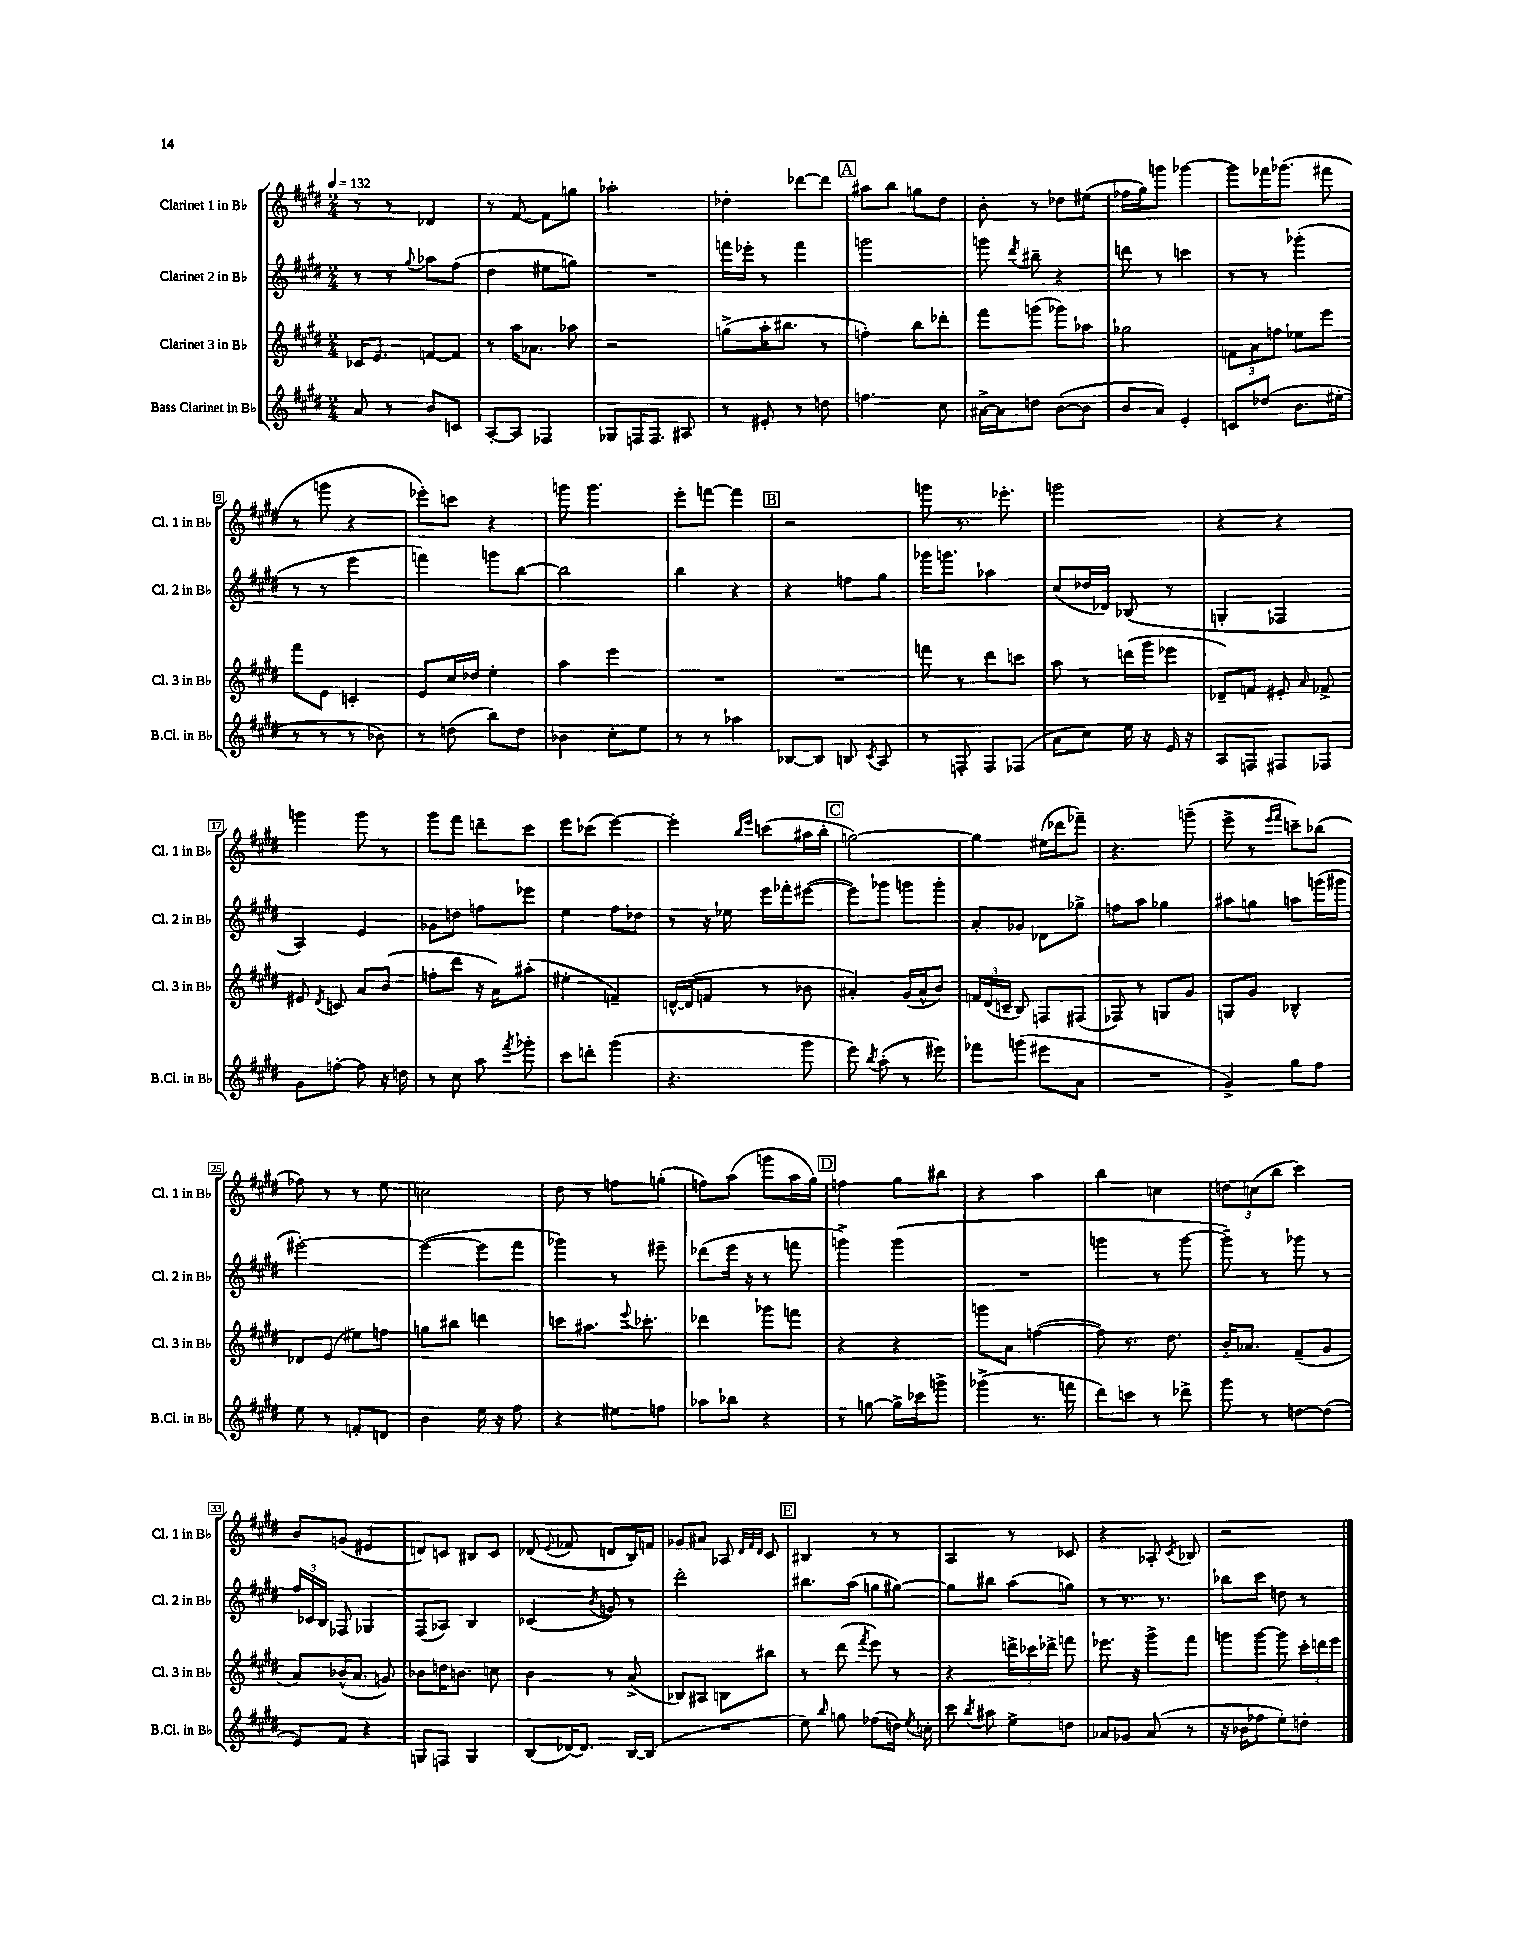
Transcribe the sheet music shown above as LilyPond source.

<<
\new StaffGroup <<
\new Staff = "s0" \with { instrumentName = "Clarinet 1 in Bb" shortInstrumentName = "Cl. 1 in Bb" } {
    \clef treble \key e \major \numericTimeSignature \time 2/4 \tempo 4 = 132
    \autoBeamOff r8 r8 des'4 |
    r8 fis'8~ fis'8[ g''8] |
    aes''2-. |
    des''4-. des'''8[~ des'''8] |
    \mark \markup { \box "A" } ais''8[ b''8] g''8[ dis''8] |
    b'8-. r8 des''8[ eis''8]( |
    fes''16[ gis''16) g'''8] ges'''4~ |
    ges'''8[ fes'''16 ges'''8.]( fis'''8 |
    r8 g'''8 r4 |
    ees'''8[-.) c'''8] r4 |
    g'''8 g'''4. |
    e'''8[-. f'''8]~ f'''4 |
    \mark \markup { \box "B" } r2 |
    g'''8 r8. ees'''8.-. |
    g'''2 |
    r4 r4 |
    g'''4 g'''8 r8 |
    gis'''8[ fis'''8] d'''8[-- cis'''8] |
    e'''8[ ces'''8]( e'''4~) |
    e'''4-. \grace { b''16[ e'''16] } c'''8[( ais''16 b''16]-. |
    \mark \markup { \box "C" } g''2~) |
    g''4 eis''16[( des'''16 fes'''8]--) |
    r4. g'''8--( |
    e'''8-> r8 \grace { e'''16[ fis'''16] } c'''8[--) bes''8]( |
    fes''8) r8 r8 e''8 |
    c''2 |
    dis''8 r8 f''8[ g''8]-.( |
    f''8[) a''8]( g'''8[ a''16 gis''16]) |
    \mark \markup { \box "D" } f''4 gis''8[ bis''8] |
    r4 a''4 |
    b''4 c''4 |
    \tuplet 3/2 { d''8[ c''8( b''8] } cis'''4) |
    b'8[ g'8]( eis'4 |
    d'8[) c'8] bis8[ c'8] |
    des'8( \appoggiatura { e'8 } fes'8 d'8[ b16) f'16] |
    ges'8[ ais'8] aes8 \grace { dis'32[ fis'32 dis'32] } cis'8 |
    \mark \markup { \box "E" } bis4 r8 r8 |
    a4 r8 ces'8 |
    r4 aes8-. \acciaccatura { cis'8 } bes8 |
    r2 \bar "|." |
}
\new Staff = "s1" \with { instrumentName = "Clarinet 2 in Bb" shortInstrumentName = "Cl. 2 in Bb" } {
    \clef treble \key e \major \numericTimeSignature \time 2/4
    \autoBeamOff r8 r8 \appoggiatura { gis''8 } aes''8[ fis''8]( |
    dis''4 eis''8[ g''8]) |
    R2 |
    f'''16[ ees'''16]-. r8 f'''4 |
    \mark \markup { \box "A" } g'''2 |
    g'''8 \acciaccatura { dis'''8 } bis''8-- r4 |
    d'''8 r8 c'''4 |
    r8 r8 ges'''4-.( |
    r8 r8 e'''4 |
    f'''4) g'''8[ b''8]~ |
    b''2 |
    b''4 r4 |
    \mark \markup { \box "B" } r4 f''8[ gis''8] |
    ges'''16[ g'''8.] aes''4 |
    cis''8[( des''16 des'16]) bes8( r8 |
    g4-. fes4 |
    a4) e'4 |
    ges'8[ d''8] f''8[ ees'''8] |
    e''4 fis''8[ des''8] |
    r8 r16 ees''16 e'''16[ fes'''16-. eis'''8]~( |
    \mark \markup { \box "C" } eis'''8[) ges'''8] g'''8[ g'''8]-. |
    a'8[-. ges'8] des'8[ ges''8]-> |
    f''8[ a''8] ges''4 |
    ais''8[ g''8] a''8[ g'''16( gis'''16] |
    eis'''2~-.) |
    eis'''4~( eis'''8[ fis'''8] |
    ges'''4) r8 eis'''8-- |
    des'''8[( e'''16] r16 r8 f'''8 |
    \mark \markup { \box "D" } g'''4->) g'''4( |
    R2 |
    g'''4 r8 g'''8~ |
    g'''8--) r8 ges'''8 r8 |
    \tuplet 3/2 { fis''16[ ces'16 b16] } fes8 ges4 |
    fis8[( aes8]) b4 |
    ces'4( \acciaccatura { b'8 } g'8) r8 |
    dis'''2-. |
    \mark \markup { \box "E" } bis''8.[ a''16]( g''8[ gis''8]~) |
    gis''8[ bis''8] a''8[( g''8]) |
    r8 r8. r8. |
    bes''8[ cis'''8] d''8 r8 \bar "|." |
}
\new Staff = "s2" \with { instrumentName = "Clarinet 3 in Bb" shortInstrumentName = "Cl. 3 in Bb" } {
    \clef treble \key e \major \numericTimeSignature \time 2/4
    \autoBeamOff ces'16[ e'8.] f'8[~ f'8] |
    r8 a''16[ aes'8.] aes''8 |
    r2 |
    g''8[->( a''16-. bis''8.] r8 |
    \mark \markup { \box "A" } f''4-.) b''8[ des'''8]-. |
    fis'''8[ g'''8]( ges'''8[) aes''8] |
    ges''2 |
    \tuplet 3/2 { f'8[ a'8 f''8] } ees''8[ e'''8] |
    fis'''8[ e'8] c'4-. |
    e'8[ cis''16 des''16] e''4-. |
    a''4 e'''4 |
    R2 |
    \mark \markup { \box "B" } R2 |
    f'''8 r8 dis'''8[ c'''8] |
    a''8 r8 d'''16[( gis'''16 ees'''8] |
    des'8[--) f'8] eis'8-. \grace { a'16 } fes'8-> |
    eis'8 \acciaccatura { dis'8 } c'8 a'8[ b'8]( |
    f''8[-. dis'''8] r16 a'16[) ais''8]-.( |
    eis''4-. f'4--) |
    d'16[~-^ d'16( f'8] r8 bes'8 |
    \mark \markup { \box "C" } ais'4-.) gis'16[( ais'16-^ b'8]) |
    \tuplet 3/2 { f'16[ dis'16( c'16]-- } b8) f8[ fis8]( |
    fes8) r8 g8[ gis'8] |
    g8[ gis'8] bes4-^ |
    des'8[ e'8]( eis''8[) f''8] |
    g''8[ bis''8] d'''4 |
    c'''8[ ais''8.] \appoggiatura { e'''8 } ces'''8.-. |
    des'''4 ges'''8[ f'''8] |
    \mark \markup { \box "D" } r4 r4 |
    g'''8[ a'8] f''4~( |
    f''8) r8. dis''8. |
    b'16[-. aes'8.] fis'8[--( gis'8] |
    a'8[) bes'16-^( a'8.] g'8) |
    bes'8[ d''16 b'8.] c''8 |
    b'4 r8 a'8->( |
    bes8[) ais8] b8[ bis''8] |
    \mark \markup { \box "E" } r8 dis'''8( \acciaccatura { fis'''8 } e'''8) r8 |
    r4 \tuplet 3/2 { d'''16[-> ces'''16 des'''16]-> } f'''8 |
    ees'''8. r16 gis'''8[-> fis'''8] |
    g'''8[ g'''8]~ g'''8 \tuplet 3/2 { cis'''16[-. d'''16 e'''16] } \bar "|." |
}
\new Staff = "s3" \with { instrumentName = "Bass Clarinet in Bb" shortInstrumentName = "B.Cl. in Bb" } {
    \clef treble \key e \major \numericTimeSignature \time 2/4
    \autoBeamOff a'8 r8 b'8[ c'8] |
    a8[~-. a8] fes4 |
    ges8[ f16 f8.] ais8 |
    r8 eis'8-. r8 d''8 |
    \mark \markup { \box "A" } f''4. cis''8 |
    ais'16[~-> ais'16 d''8] b'8[~( b'8] |
    b'8[ a'8]) e'4-. |
    c'8[ des''8]( b'8.[ eis''16]-. |
    r8 r8 r8 bes'8) |
    r8 d''8( b''8[) d''8] |
    bes'4 cis''8[-. e''8] |
    r8 r8 aes''4 |
    \mark \markup { \box "B" } bes8[~ bes8] b8 \acciaccatura { cis'8 } a8 |
    r8 f8-. f8[ fes8]( |
    a'8[ cis''8]) e''16 r16 e'16 r16 |
    a8[ f8] fis8[ fes8] |
    gis'8[ f''8]~-. f''8 r16 d''16 |
    r8 cis''8 a''8 \acciaccatura { fis'''8 } ges'''8-. |
    cis'''8[ d'''8]-. gis'''4( |
    r4. gis'''8 |
    \mark \markup { \box "C" } e'''8) \acciaccatura { b''8 } a''8-.( r8 eis'''8) |
    fes'''8[ g'''8]( eis'''8[ a'8] |
    R2 |
    gis'4->) gis''8[ fis''8] |
    e''8 r8 f'8[-. d'8] |
    b'4 e''16 r16 fis''8 |
    r4 eis''8[ f''8] |
    aes''8[ bes''8] r4 |
    \mark \markup { \box "D" } r8 g''8~ g''16[-> ces'''16 g'''8]-> |
    ges'''4->( r8. f'''16 |
    dis'''8[) c'''8] r8 des'''8-> |
    gis'''8 r8 d''8[~ d''8]( |
    e'8[) fis'8] r4 |
    g8[ f8] g4 |
    b8[( des'16~) des'8.] b16[~ b16]( |
    R2 |
    \mark \markup { \box "E" } e''8) \grace { b''16 } g''8 fes''8[( d''16]) \acciaccatura { e''8 } c''16-. |
    cis'''8 \acciaccatura { b''8 } ais''8 e''8[-> d''8] |
    aes'8[ ges'8] aes'8( r8 |
    r16 bes'16[ fes''8] e''8[-.) d''8]-. \bar "|." |
}
>>
>>
\layout { \context { \Score \override BarNumber.stencil = #(make-stencil-boxer 0.1 0.3 ly:text-interface::print) } }
